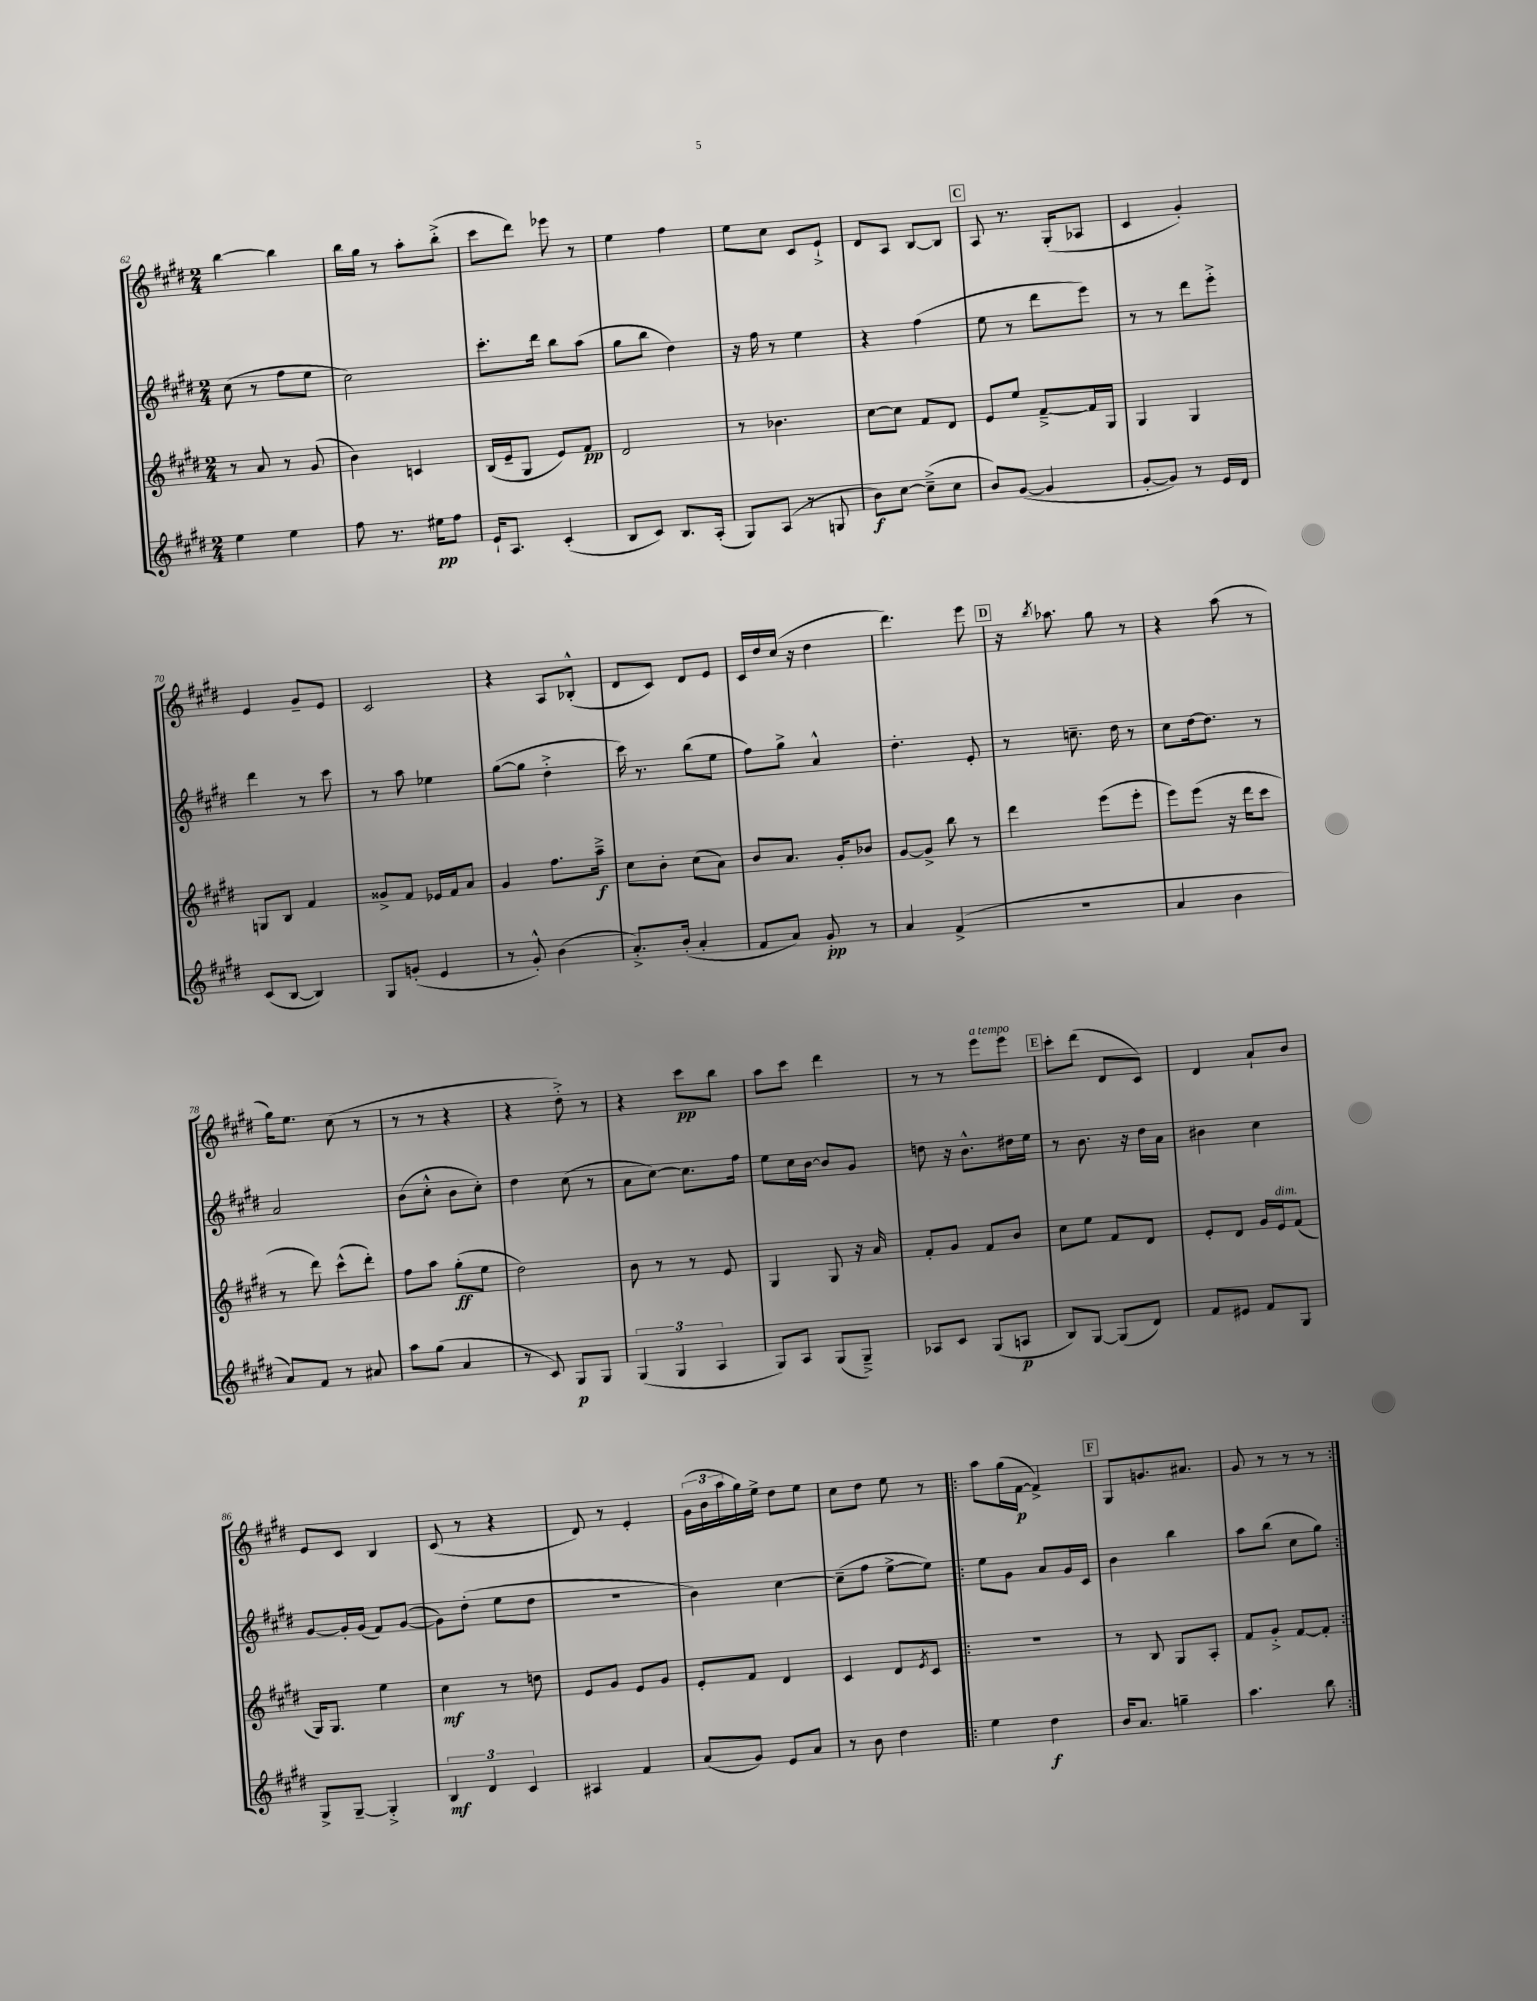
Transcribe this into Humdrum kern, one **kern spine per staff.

**kern	**kern	**kern	**kern
*staff4	*staff3	*staff2	*staff1
*clefG2	*clefG2	*clefG2	*clefG2
*k[f#c#g#d#]	*k[f#c#g#d#]	*k[f#c#g#d#]	*k[f#c#g#d#]
*M2/4	*M2/4	*M2/4	*M2/4
4ee\	8r	(8cc#\	[4bb\
.	8a/	8r	.
4ee\	8r	8ff#\L	4bb\]
.	(8g#/	8ee\J	.
=	=	=	=
8ff#\	4b\)	2cc#\)	16bb\LL
.	.	.	16gg#\JJ
8.r	.	.	8r
.	4c/	.	8aa'\L
16ee#\LK	.	.	.
8ff#\J	.	.	(8bb'^\J
=	=	=	=
16e`/LK	(16B/LL	8.ccc#'\L	8ccc#\L
8.A/J	16e~/J	.	.
.	8G#/J	.	8ddd#\J)
.	.	16ddd#\Jk	.
(4c#'/	8e/L)	8bb\L	8eee-\
.	8f#/J	(8aa\J	8r
=	=	=	=
8B/L	2d#/	8gg#\L	4ee\
8c#/J)	.	8bb\J	.
8.B/L	.	4dd#\)	4ff#\
(16A'/Jk	.	.	.
=	=	=	=
8G#/L)	8r	16r	8ee\L
.	.	16ff#\	.
(8A/J	4.b-\	8r	8cc#\J
8r	.	4ee\	8c#/L
8G/	.	.	8e`^/J
=	=	=	=
8b\L)	[8cc#\L	4r	8d#/L
[8cc#\J	8cc#\]J	.	8A/J
(8cc#~^\]L	8f#/L	(4ff#\	[8B/L
8cc#\J	8d#/J	.	8B/]J
=	=	=	=
8b/L)	8e/L	8ee\	8A/
([8g#/J	8ee/J	8r	8.r
4g#/]	[8f#~^/L	8ddd#\L	.
.	.	.	(16G#'/LK
.	16f#/]L	8eee\J)	8A-/J
.	16G#/JJ	.	.
=	=	=	=
[8g#'/L	4G#/	8r	4c#/
8g#/]J)	.	8r	.
8r	4G#/	8ddd#\L	4g#'/)
16e/LL	.	8eee'^\J	.
16d#/JJ	.	.	.
=	=	=	=
(8c#/L	8G/L	4ddd#\	4e/
[8B/J	8B/J	.	.
4B/])	4f#/	8r	8g#~/L
.	.	8ccc#\	8e/J
=	=	=	=
8G#/L	8g##^/L	8r	2c#/
(8g'/J	8f#/J	8aa\	.
4e/	16e-/LL	4ee-\	.
.	16f#/J	.	.
.	8a/J	.	.
=	=	=	=
8r	4g#/	([8gg#\L	4r
8g#'^^/)	.	8gg#\]J	.
(4b\	8.ff#\L	4dd#'^\	8A/L
.	.	.	(8B-'^^/J
.	16aa~^\Jk	.	.
=	=	=	=
8.a'^/L)	8cc#\L	16ccc#\)	8d#/L
.	.	8.r	.
.	8b'\J	.	8c#/J)
(16b'/Jk	.	.	.
4a'/	(8cc#\L	(8bb\L	8d#/L
.	8a\J)	8ee\J	8e/J
=	=	=	=
8f#/L	8b/L	8ff#\L)	16c#/LL
.	.	.	16dd#/
8a/J)	8.a/J	8gg#^\J	(16cc#/JJ
.	.	.	16r
8g#'/	.	4a^^/	4dd#\
.	16g#'/LK	.	.
8r	8b-/J	.	.
=	=	=	=
4a/	[8g#/L	4.dd#'\	4.ddd#\)
.	8g#^/]J	.	.
(4f#^/	8bb\	.	.
.	8r	8e'/	8eee\
=	=	=	=
2r	4ddd#\	8r	16r
.	.	.	8qbb/
.	.	.	8.aa-\
.	.	8.cc~\	.
.	(8eee\L	.	8gg#\
.	.	16dd#\	.
.	8eee'\J	8r	8r
=	=	=	=
4a/	8eee\L)	8cc#\L	4r
.	(8eee\J	[16dd#\k	.
.	.	8.dd#\]J	.
4b\	16r	.	(8aa\
.	16ddd#\LK	.	.
.	8ccc#\J	8r	8r
=	=	=	=
8a/L)	8r	2a/	16gg#\LK)
.	.	.	8.ee\J
8f#/J	8ddd#\)	.	.
8r	(8ccc#^^\L	.	(8cc#\
8a#/	8ddd#'\J)	.	8r
=	=	=	=
8aa\L	8ff#\L	(8b\L	8r
(8gg#\J	8aa\J	8cc#'^^\J	8r
4a/	(8gg#'\L	8b\L	4r
.	8ee\J	8cc#'\J)	.
=	=	=	=
8r	2dd#\)	4dd#\	4r
8c#/)	.	.	.
8G#/L	.	(8cc#\	8dd#'^\)
8G#/J	.	8r	8r
=	=	=	=
(6G#/	8b\	8a\L	4r
.	8r	[8cc#\J)	.
6G#/	.	.	.
.	8r	8.cc#\]L	8ccc#\L
6A/	.	.	.
.	8e/	.	8bb\J
.	.	16ff#\Jk	.
=	=	=	=
8G#/L)	4G#/	8ee\L	8aa\L
8A/J	.	16cc#\L	8ccc#\J
.	.	[16b\JJ	.
(8G#/L	8G#/	8b/]L	4ddd#\
8G#~^/J)	16r	8g#/J	.
.	16a/	.	.
=	=	=	=
8A-/L	8f#'/L	8dd\	8r
8c#/J	8g#/J	16r	8r
.	.	8.b^^\L	.
(8G#/L	8f#/L	.	8eee\L
8A/J	8b/J	16dd#\L	8eee\J
.	.	16ee\JJ	.
=	=	=	=
8B/L)	8cc#\L	8r	8ccc#'\L
[8G#/J	8ee\J	8.b\	(8ddd#\J
(8G#/]L	8f#/L	.	8d#/L
.	.	16r	.
8d#/J)	8d#/J	16dd#\LL	8c#/J)
.	.	16a\JJ	.
=	=	=	=
8f#/L	8e'/L	4b#\	4d#/
8e#/J	8d#/J	.	.
8f#/L	16g#/LL	4cc#\	8a`/L
.	16e/J	.	.
8G#/J	(8f#/J	.	8b/J
=	=	=	=
8G#^/L	16G#/LK)	[8g#/L	8e/L
.	8.G#/J	.	.
[8G#~/J	.	16g#'/]L	8c#/J
.	.	(16g#/JJ	.
4G#'^/]	4ee\	8f#/L)	4B/
.	.	([8g#/J	.
=	=	=	=
6B/	4cc#\	8g#\]L)	(8c#/
.	.	(8dd#'\J	8r
6d#/	.	.	.
.	8r	8ee\L	4r
6c#/	.	.	.
.	8dd\	8dd#\J	.
=	=	=	=
4A#/	8e/L	2r	8d#/)
.	8g#/J	.	8r
4f#/	8e/L	.	4e'/
.	8g#/J	.	.
=	=	=	=
(8a/L	8e'/L	4b\)	(24g#\LL
.	.	.	24b\
.	.	.	24aa\
8g#/J)	8f#/J	.	16gg#\)
.	.	.	16ee^\JJ
8e/L	4d#/	[4cc#\	8dd#\L
8a/J	.	.	8ee\J
=	=	=	=
8r	4c#/	(8cc#~\]L	8cc#\L
8b\	.	8ff#\J	8dd#\J
4dd#\	8d#/L	[8ee^\L	8ee\
.	8qe/	.	.
.	8c#/J	8ee\]J)	8r
=!|:	=!|:	=!|:	=!|:
4ee\	2r	8ee\L	8aa\L
.	.	8g#\J	(16gg#\L
.	.	.	[16f#\JJ
4dd#\	.	8a/L	4f#^/])
.	.	16g#/L	.
.	.	16c#/JJ	.
=	=	=	=
16b/LK	8r	4b\	8G#/L
8.a/J	.	.	.
.	8B/	.	8.g/
4gg~\	8G#/L	4bb\	.
.	.	.	8.a#/J
.	8A'/J	.	.
=	=	=	=
4.aa\	8f#/L	8aa\L	8g#/
.	8g#'^/J	(8bb\J	8r
.	[8f#/L	8cc#\L	8r
8bb\	8f#'/]J	8gg#\J)	8r
==:|!	==:|!	==:|!	==:|!
*-	*-	*-	*-
